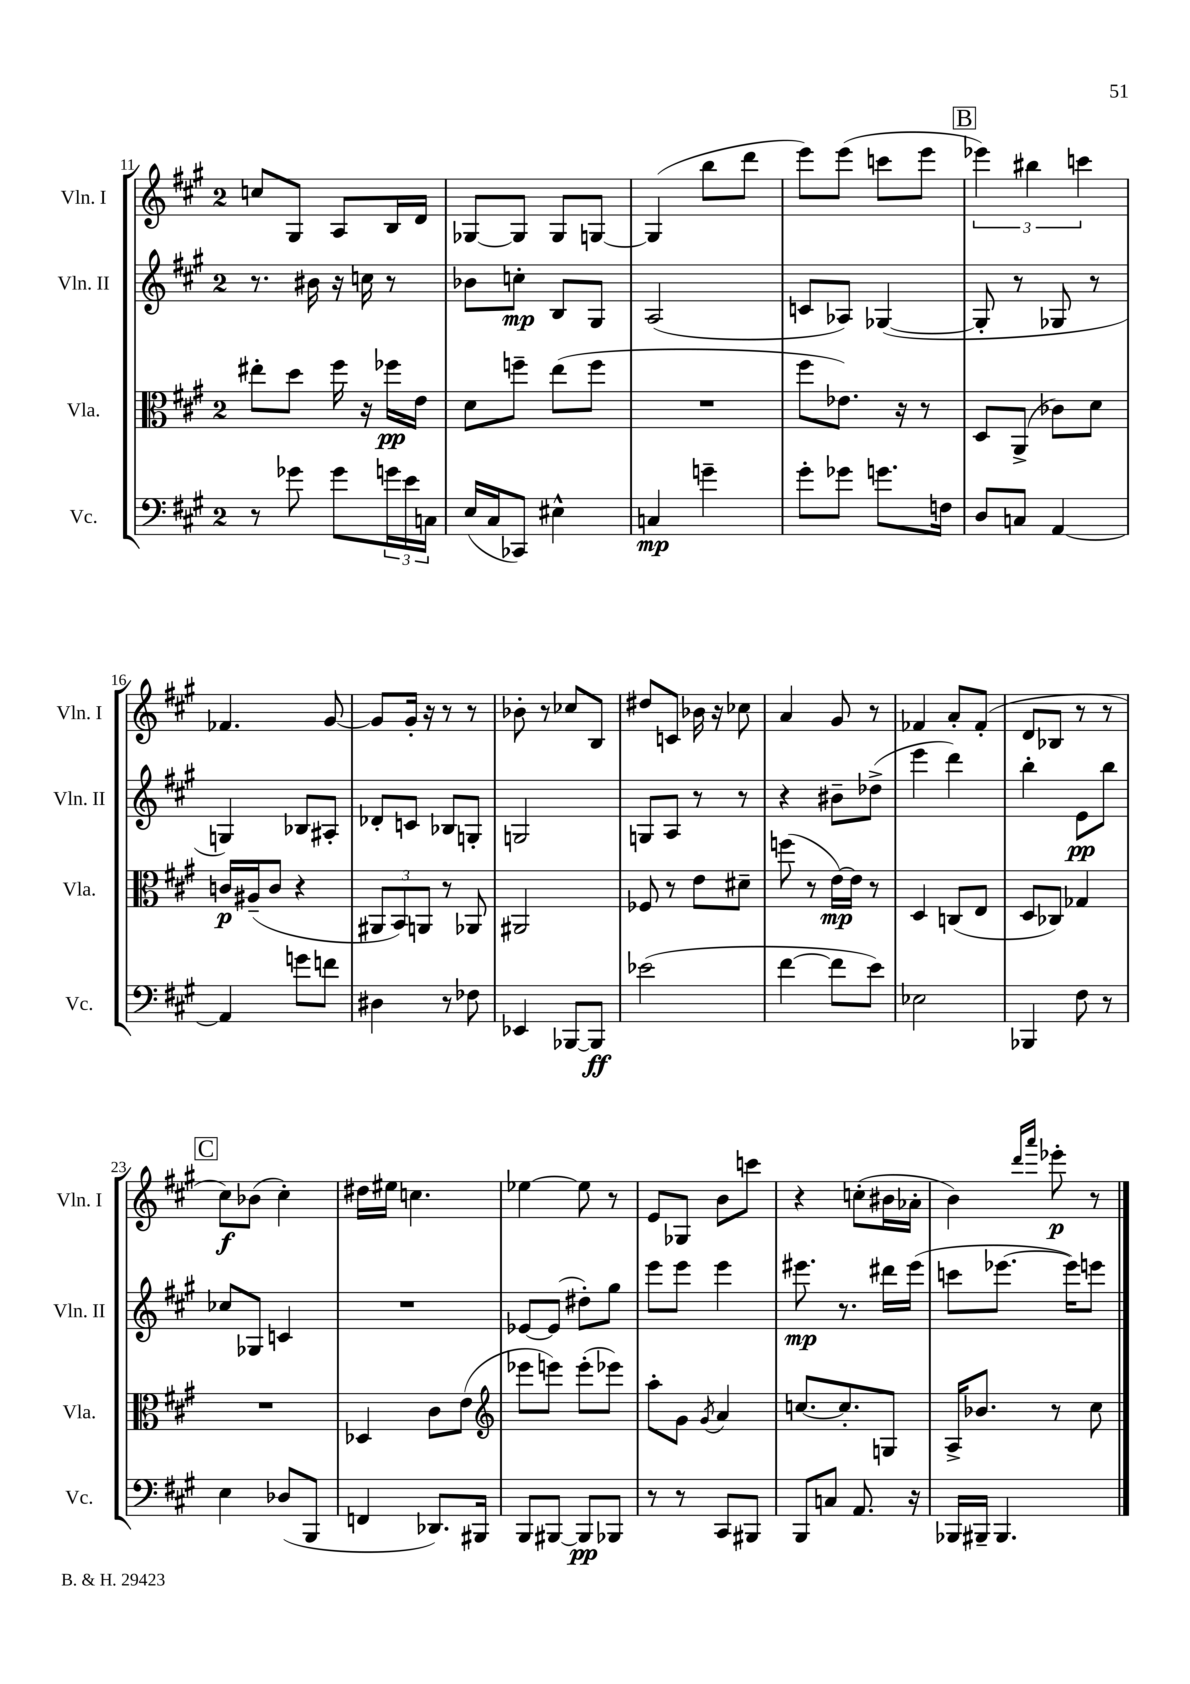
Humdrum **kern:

**kern	**dynam	**kern	**dynam	**kern	**dynam	**kern	**dynam
*part4	*part4	*part3	*part3	*part2	*part2	*part1	*part1
*staff4	*staff4	*staff3	*staff3	*staff2	*staff2	*staff1	*staff1
*I"Vc.	*	*I"Vla.	*	*I"Vln. II	*	*I"Vln. I	*
*I'Vc.	*	*I'Vla.	*	*I'Vln. II	*	*I'Vln. I	*
*clefF4	*	*clefC3	*	*clefG2	*	*clefG2	*
*k[f#c#g#]	*	*k[f#c#g#]	*	*k[f#c#g#]	*	*k[f#c#g#]	*
*M2/4	*	*M2/4	*	*M2/4	*	*M2/4	*
=11	=11	=11	=11	=11	=11	=11	=11
8r	.	8ee#X'\L	.	8.r	.	8ccn/L	.
8g-X\	.	8dd\J	.	.	.	8G#/J	.
.	.	.	.	16b#X\	.	.	.
8g-\L	.	16ff#\	.	16r	.	8A/L	.
.	.	16r	.	16ccn\	.	.	.
24gn\L	.	16ff-X\LL	pp	8r	.	16B/L	.
24e\	.	.	.	.	.	.	.
.	.	16e\JJ	.	.	.	16d/JJ	.
24Cn\JJ	.	.	.	.	.	.	.
=12	=12	=12	=12	=12	=12	=12	=12
(16E/LL	.	8d\L	.	8b-X\L	.	[8G-X/L	.
16C#/J	.	.	.	.	.	.	.
8CC-X/J)	.	8ffn~\J	.	8ccn'\J	mp	8G-/J]	.
4E#X^^\	.	(8ee\L	.	8B/L	.	8G-/L	.
.	.	8ff\J	.	8G#/J	.	[8Gn/J	.
=13	=13	=13	=13	=13	=13	=13	=13
4Cn/	mp	2r	.	(2A/	.	(4G/]	.
4gn~\	.	.	.	.	.	8bb\L	.
.	.	.	.	.	.	8ddd\J	.
=14	=14	=14	=14	=14	=14	=14	=14
8g#'\L	.	8ff#\L	.	8cn/L	.	8eee\L)	.
8g-X\J	.	8.e-X\J)	.	8A-X/J)	.	(8eee\J	.
8.gn\L	.	.	.	([4G-X/	.	8cccn\L	.
.	.	16r	.	.	.	.	.
.	.	8r	.	.	.	8eee\J	.
16Fn\Jk	.	.	.	.	.	.	.
!!LO:REH:place=s1:t=B
=15	=15	=15	=15	=15	=15	=15	=15
8D/L	.	8D/L	.	8G-'/]	.	6eee-X\)	.
8Cn/J	.	(8AA^/J	.	8r	.	.	.
.	.	.	.	.	.	6bb#X\	.
[4AA/	.	8c-X\L)	.	8G-X/	.	.	.
.	.	.	.	.	.	6cccn\	.
.	.	8d\J	.	8r	.	.	.
!!LO:LB:g=z
=16	=16	=16	=16	=16	=16	=16	=16
4AA/]	.	16cn/LL	p	4Gn/)	.	4.f-X/	.
.	.	(16A#X~/J	.	.	.	.	.
.	.	8c/J	.	.	.	.	.
8gn\L	.	4r	.	8B-X/L	.	.	.
8fn\J	.	.	.	8A#X'/J	.	[8g#/	.
=17	=17	=17	=17	=17	=17	=17	=17
4D#X\	.	12AA#X/L	.	8d-X'/L	.	8g#/L]	.
.	.	12BB/)	.	.	.	.	.
.	.	.	.	8cn/J	.	16g#'/Jk	.
.	.	12AAn/J	.	.	.	.	.
.	.	.	.	.	.	16r	.
8r	.	8r	.	8B-X/L	.	8r	.
8F-X\	.	8AA-X/	.	8Gn'/J	.	8r	.
=18	=18	=18	=18	=18	=18	=18	=18
4EE-X/	.	2AA#X/	.	2Gn/	.	8b-X'\	.
.	.	.	.	.	.	8r	.
[8BBB-X/L	.	.	.	.	.	8cc-X/L	.
8BBB-/J]	ff	.	.	.	.	8B/J	.
=19	=19	=19	=19	=19	=19	=19	=19
(2e-X\	.	8F-X/	.	8Gn/L	.	8dd#X/L	.
.	.	8r	.	8A/J	.	8cn/J	.
.	.	8e\L	.	8r	.	16b-X\	.
.	.	.	.	.	.	16r	.
.	.	8d#X~\J	.	8r	.	8cc-X\	.
=20	=20	=20	=20	=20	=20	=20	=20
[4f#\	.	(8ffn\	.	4r	.	4a/	.
.	.	8r	.	.	.	.	.
8f#\L]	.	[16e\LL)	mp	8b#X~\L	.	8g#/	.
.	.	16e\JJ]	.	.	.	.	.
8e\J)	.	8r	.	(8dd-X^\J	.	8r	.
=21	=21	=21	=21	=21	=21	=21	=21
2E-X\	.	4D/	.	4eee\	.	4f-X/	.
.	.	(8Cn/L	.	4ddd\)	.	8a'/L	.
.	.	8E/J	.	.	.	(8f-'/J	.
=22	=22	=22	=22	=22	=22	=22	=22
4BBB-X/	.	8D/L	.	4bb'\	.	8d/L	.
.	.	8C-X/J)	.	.	.	8B-X/J	.
8F#\	.	4G-X/	.	8e\L	pp	8r	.
8r	.	.	.	8bb\J	.	8r	.
!!LO:LB:g=z
!!LO:REH:place=s1:t=C
=23	=23	=23	=23	=23	=23	=23	=23
4E\	.	2r	.	8cc-X/L	.	8cc#\L)	f
.	.	.	.	8G-X/J	.	(8b-X\J	.
(8D-X/L	.	.	.	4cn/	.	4cc#'\)	.
8BBB/J	.	.	.	.	.	.	.
=24	=24	=24	=24	=24	=24	=24	=24
4FFn/	.	4D-X/	.	2r	.	16dd#X\LL	.
.	.	.	.	.	.	16ee#X\JJ	.
.	.	.	.	.	.	4.ccn\	.
8.DD-X/L)	.	8c#\L	.	.	.	.	.
.	.	(8e\J	.	.	.	.	.
16BBB#X/Jk	.	.	.	.	.	.	.
=25	=25	=25	=25	=25	=25	=25	=25
*	*	*clefG2	*	*	*	*	*
8BBB/L	.	8eee-X\L	.	[8e-X/L	.	[4ee-X\	.
[8BBB#X/J	.	8eeen\J)	.	(8e-/J]	.	.	.
8BBB#/L]	pp	(8eee'\L	.	8dd#X'\L)	.	8ee-\]	.
8BBB-X/J	.	8eee-X\J)	.	8gg#\J	.	8r	.
=26	=26	=26	=26	=26	=26	=26	=26
8r	.	8aa'\L	.	8eee\L	.	8e/L	.
8r	.	8g#\J	.	8eee\J	.	8G-X/J	.
.	.	8qg#/	.	.	.	.	.
8CC#/L	.	4a/	.	4eee\	.	8b\L	.
8BBB#X/J	.	.	.	.	.	8cccn\J	.
=27	=27	=27	=27	=27	=27	=27	=27
8BBB/L	.	[8.ccn/L	.	8.eee#X\	mp	4r	.
8Cn/J	.	.	.	.	.	.	.
.	.	8.cc'/]	.	8.r	.	.	.
8.AA/	.	.	.	.	.	(8ccn'\L	.
.	.	8Gn/J	.	16ddd#X\LL	.	16b#X\L	.
16r	.	.	.	(16eee#\JJ	.	16a-X'\JJ	.
=28	=28	=28	=28	=28	=28	=28	=28
16BBB-X/LL	.	16A^/KL	.	8cccn\L	.	4b\)	.
16BBB#X~/JJ	.	8.b-X/J	.	.	.	.	.
4.BBB#/	.	.	.	[8.eee-X\J	.	.	.
.	.	.	.	.	.	16qqddd/LL	.
.	.	.	.	.	.	16qqaaa/JJ	.
.	.	8r	.	.	.	8eee-X'\	p
.	.	.	.	16eee-\KL])	.	.	.
.	.	8cc#\	.	8eeen\J	.	8r	.
==	==	==	==	==	==	==	==
*-	*-	*-	*-	*-	*-	*-	*-
